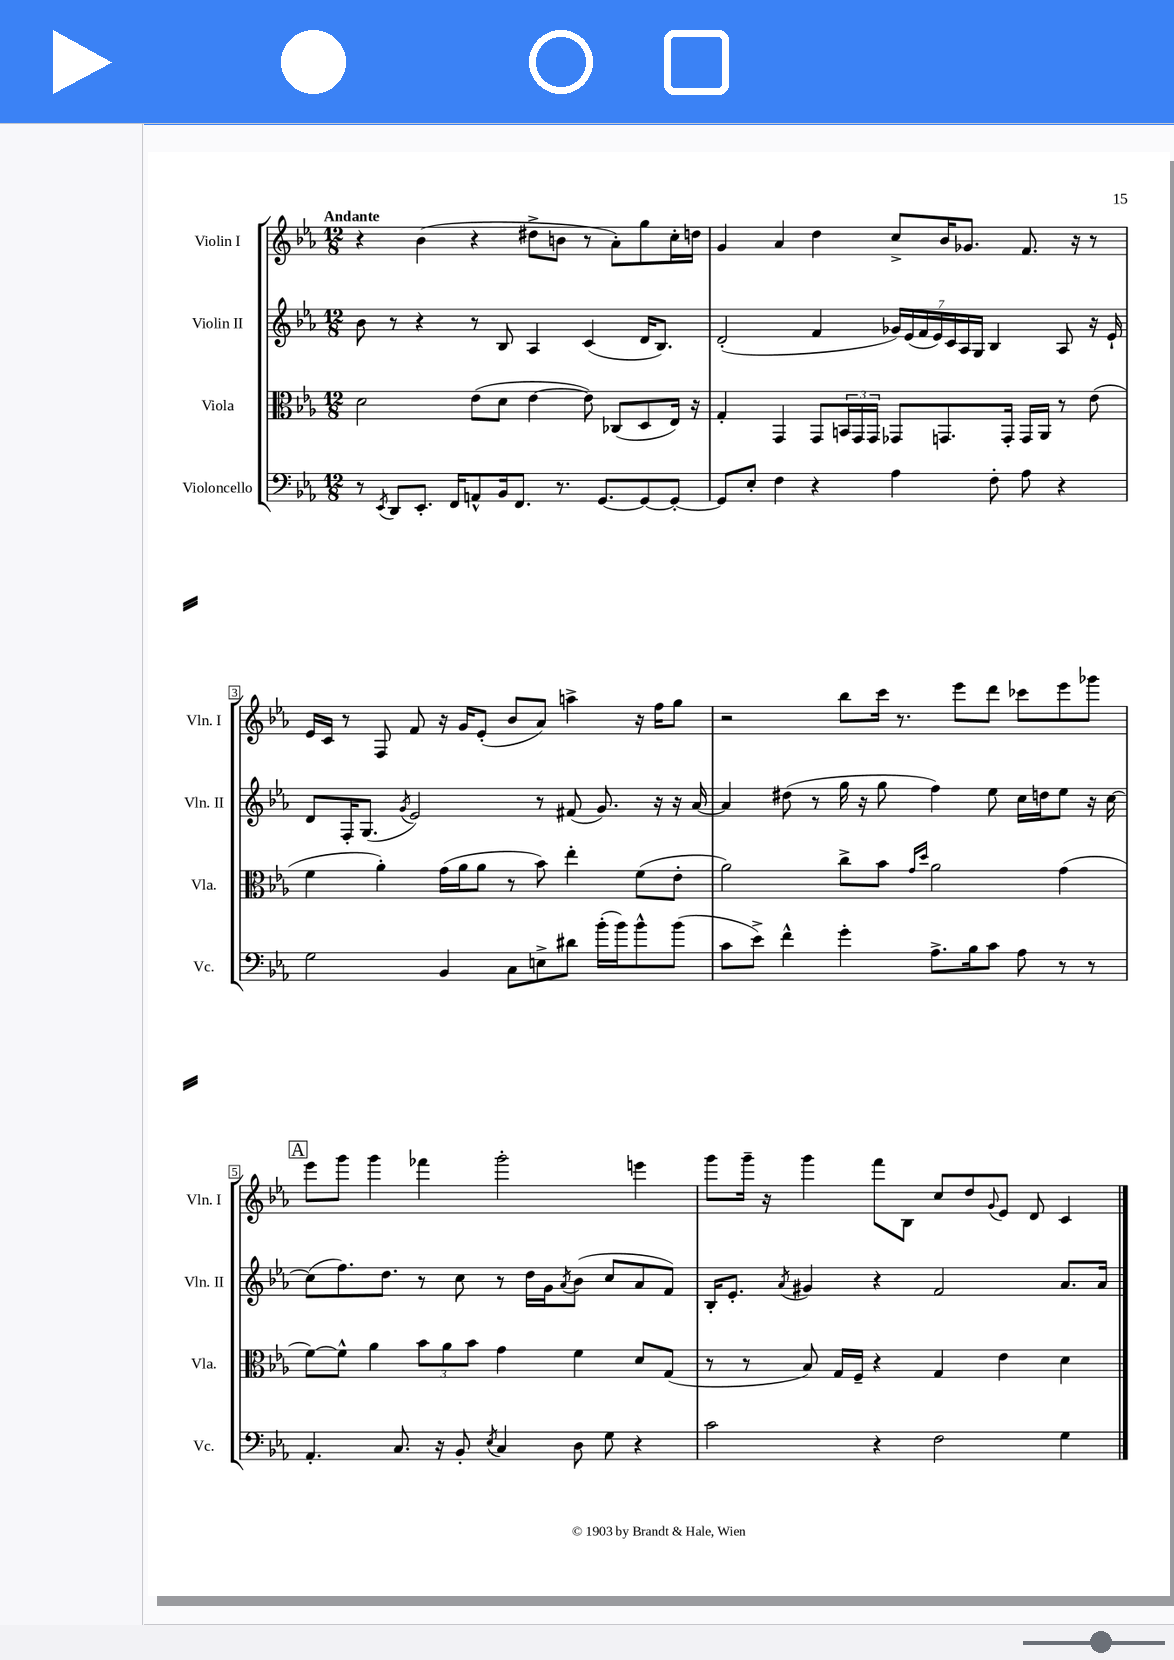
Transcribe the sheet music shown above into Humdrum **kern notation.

**kern	**kern	**kern	**kern
*staff4	*staff3	*staff2	*staff1
*clefF4	*clefC3	*clefG2	*clefG2
*k[b-e-a-]	*k[b-e-a-]	*k[b-e-a-]	*k[b-e-a-]
*M12/8	*M12/8	*M12/8	*M12/8
8r	2d	8b-	4r
8qEE-	.	.	.
8DD	.	8r	.
8.EE-'	.	4r	(4b-
16FF	.	.	.
8AA^^	(8e-	8r	4r
16BB-	8d	8B-	.
8.FF	.	.	.
.	[4e-	4A-	8dd#^
8.r	.	.	8b
.	8e-])	(4c	8r
[8.GG	.	.	.
.	(8C-	.	8a-')
8GG_	8D	16d	8gg
.	.	8.B-)	.
8GG'_	16E-)	.	16cc'
.	16r	.	16dd
=	=	=	=
8GG]	4G'	(2d'	4g
8E-'	.	.	.
4F	4GG	.	4a-
4r	8GG	4f	4dd
.	24BB	.	.
.	24GG	.	.
.	24GG	.	.
4A-	8GG-	28g-)	8cc^
.	.	(28e-	.
.	.	28f	.
.	.	28e-)	.
.	8.GG	.	16b-
.	.	28c	.
.	.	28A-	.
.	.	.	8.g-
.	.	28G	.
8F'	.	4B-	.
.	16GG'	.	.
8A-	16GG	.	8.f
.	16AA-	.	.
4r	8r	8A-	.
.	.	.	16r
.	(8e-	16r	8r
.	.	16e-`	.
=	=	=	=
2G	4f	8d	16e-
.	.	.	16c
.	.	16F'	8r
.	.	(8.G	.
.	4a-')	.	8F
.	.	8qg	.
.	.	2e-)	8f
4BB-	(16g	.	16r
.	16a-	.	16g
.	8a-	.	(8e-'
8C	8r	.	8b-
8E^	8b-)	8r	8a-)
8d#	4ee-'	(8f#	4aa^
(16b-'	.	8.g)	.
16b-)	.	.	.
8b-^^	(8f	.	16r
.	.	16r	16ff
(8b-	8e-'	16r	8gg
.	.	[16a-	.
=	=	=	=
8c	2a-)	4a-]	2r
8e-^)	.	.	.
4f^^	.	(8dd#	.
.	.	8r	.
4g'	8cc^	16gg	8bb-
.	.	16r	.
.	8b-	8gg	16ccc
.	.	.	8.r
.	16qqg	.	.
.	16qqdd	.	.
8.A-^	2a-	4ff)	.
.	.	.	8eee-
16B-	.	.	.
8c	.	8ee-	8ddd
8A-	.	16cc	8ccc-
.	.	16dd	.
8r	(4g	8ee-	8eee-
8r	.	16r	8ggg-
.	.	[16cc	.
=	=	=	=
4.AA-'	[8f)	(8cc]	8eee-
.	8f^^]	8.ff)	8ggg
.	4a-	.	4ggg
.	.	8.dd	.
8.C	.	.	.
.	12b-	8r	4fff-
16r	.	.	.
.	12a-	.	.
8BB-'	.	8cc	.
.	12b-	.	.
8qE-	.	.	.
4C	4g	8r	2ggg'
.	.	16dd	.
.	.	16g	.
.	.	8qa-	.
8D	4f	(8b-	.
8G	.	8cc	.
4r	8d	8a-	4eee
.	(8G	8f)	.
=	=	=	=
2c	8r	16B-'	8ggg
.	.	8.e-'	.
.	8r	.	16ggg~
.	.	.	16r
.	.	8qa-	.
.	8B-)	4g#	4ggg
.	16G	.	.
.	16F~	.	.
4r	4r	4r	8fff
.	.	.	8B-
2F	4G	2f	8cc
.	.	.	8dd
.	.	.	8qqg
.	4e-	.	8e-
.	.	.	8d
4G	4d	8.a-	4c
.	.	16a-	.
==	==	==	==
*-	*-	*-	*-
